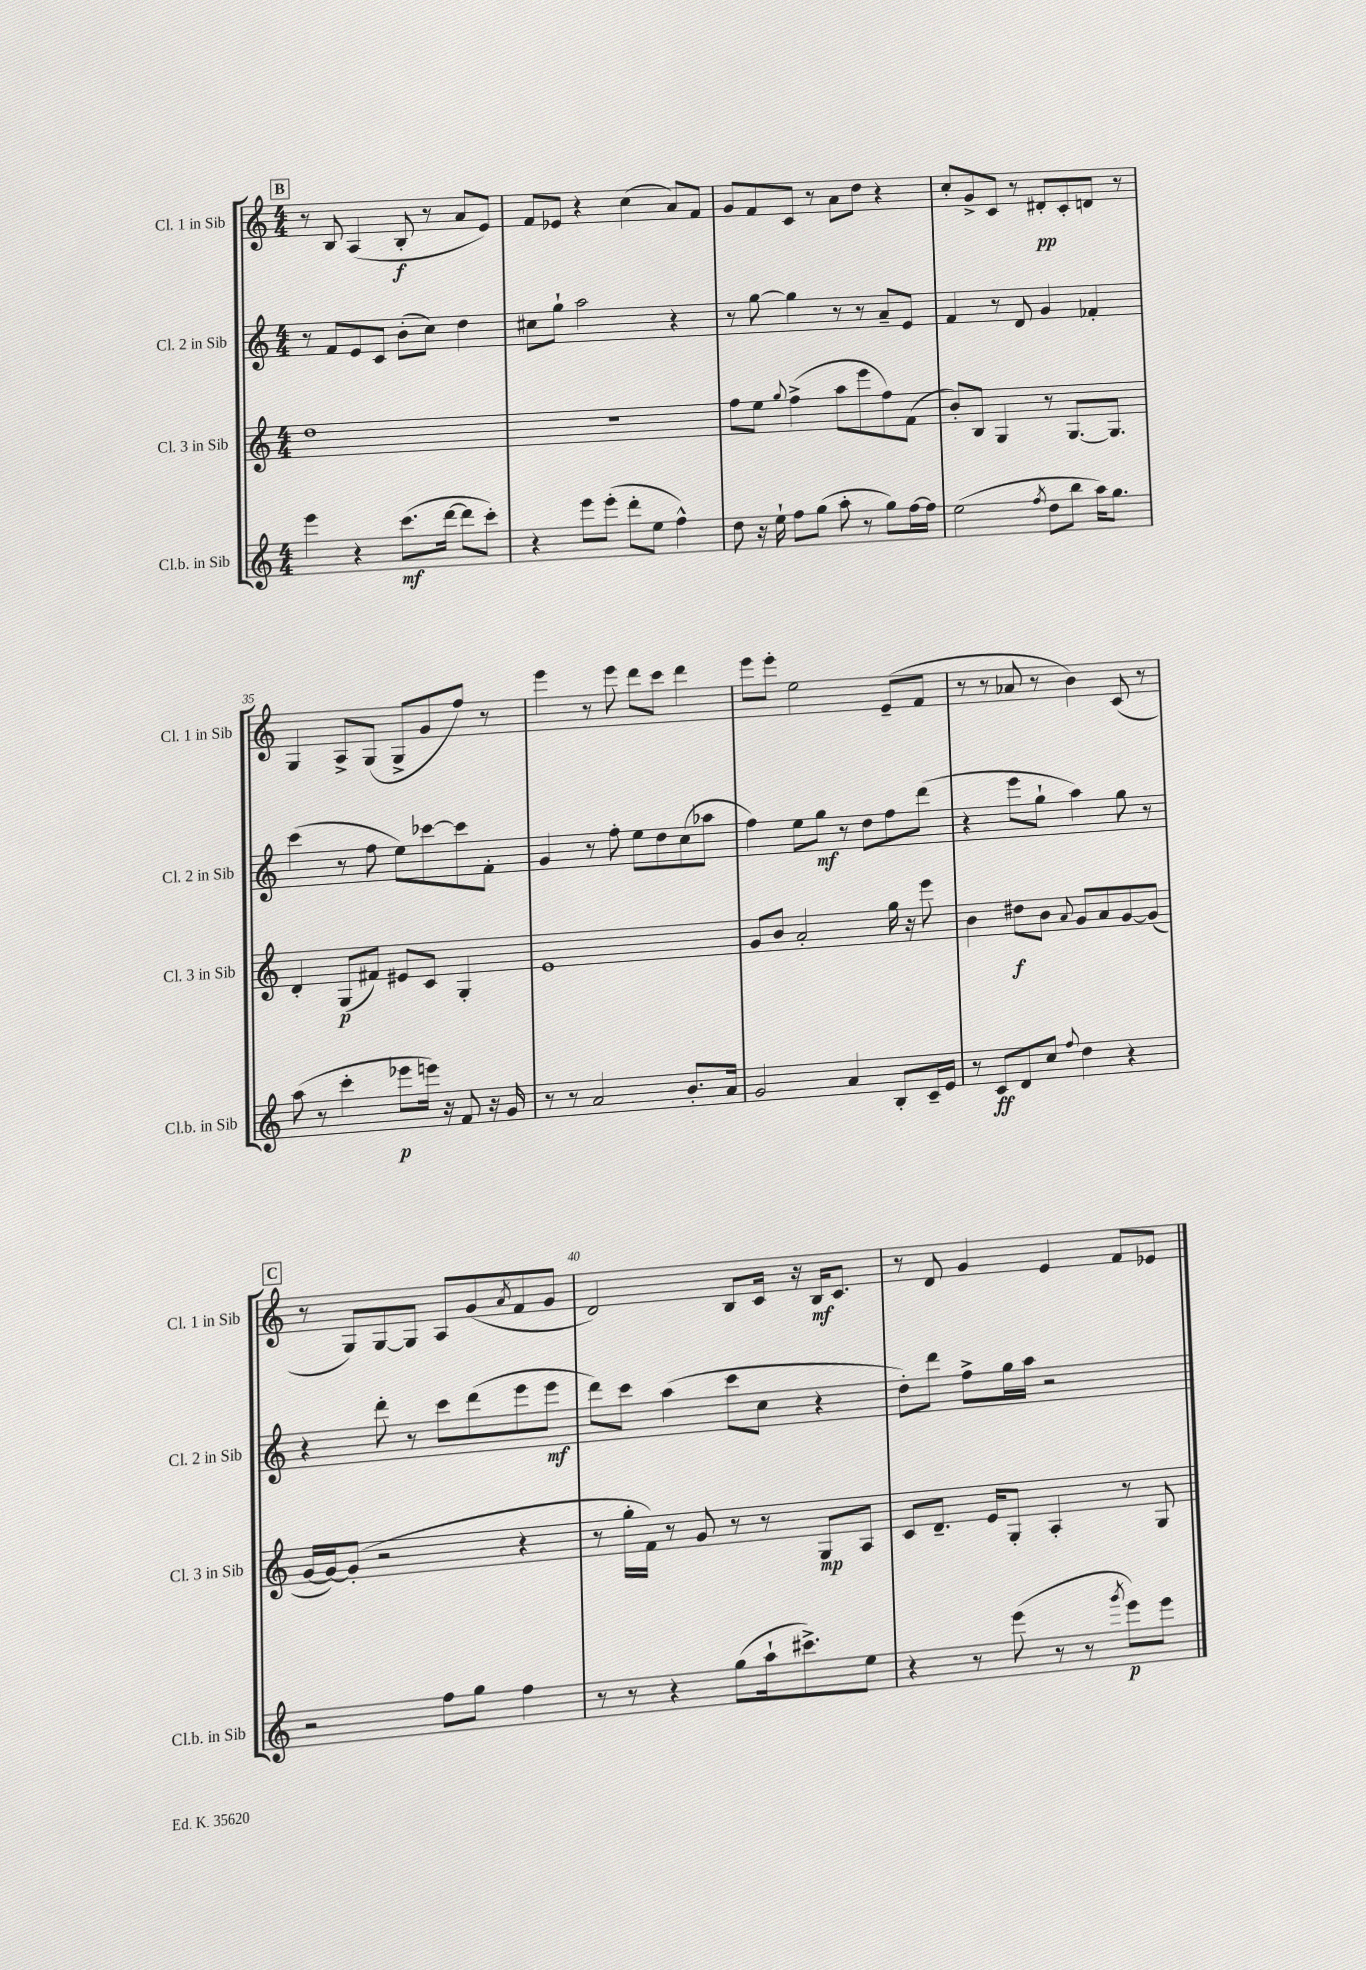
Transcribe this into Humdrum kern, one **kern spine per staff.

**kern	**dynam	**kern	**dynam	**kern	**dynam	**kern	**dynam
*part4	*part4	*part3	*part3	*part2	*part2	*part1	*part1
*staff4	*staff4	*staff3	*staff3	*staff2	*staff2	*staff1	*staff1
*I"Cl.b. in Sib	*	*I"Cl. 3 in Sib	*	*I"Cl. 2 in Sib	*	*I"Cl. 1 in Sib	*
*I'Cl.b. in Sib	*	*I'Cl. 3 in Sib	*	*I'Cl. 2 in Sib	*	*I'Cl. 1 in Sib	*
*clefG2	*	*clefG2	*	*clefG2	*	*clefG2	*
*k[]	*	*k[]	*	*k[]	*	*k[]	*
*M4/4	*	*M4/4	*	*M4/4	*	*M4/4	*
!!LO:REH:place=s1:t=B
=31	=31	=31	=31	=31	=31	=31	=31
4eee\	.	1dd	.	8r	.	8r	.
.	.	.	.	8f/L	.	8B/	.
4r	.	.	.	8e/	.	(4A/	.
.	.	.	.	8c/J	.	.	.
(8.ccc\L	mf	.	.	(8b'\L	.	8B'/	f
.	.	.	.	8cc\J)	.	8r	.
[16ddd\Jk	.	.	.	.	.	.	.
8ddd\L]	.	.	.	4dd\	.	8a/L	.
8ccc'\J)	.	.	.	.	.	8e/J)	.
=32	=32	=32	=32	=32	=32	=32	=32
4r	.	1r	.	8cc#X\L	.	8f/L	.
.	.	.	.	8gg`\J	.	8e-X/J	.
8eee\L	.	.	.	2aa\	.	4r	.
(8eee'\J	.	.	.	.	.	.	.
8ddd'\L	.	.	.	.	.	(4cc\	.
8ee\J	.	.	.	.	.	.	.
4ff^^\)	.	.	.	4r	.	8a/L)	.
.	.	.	.	.	.	8f/J	.
=33	=33	=33	=33	=33	=33	=33	=33
8dd\	.	8ff\L	.	8r	.	8g/L	.
16r	.	8ee\J	.	[8gg\	.	8f/	.
16ee`\	.	.	.	.	.	.	.
.	.	8qqgg/	.	.	.	.	.
8ff\L	.	(4ff^\	.	4gg\]	.	8c/J	.
(8gg\J	.	.	.	.	.	8r	.
8aa'\	.	8aa\L	.	8r	.	8a\L	.
8r	.	8eee\	.	8r	.	8dd\J	.
8gg\L)	.	8ff\)	.	8a~/L	.	4r	.
[16ff\L	.	(8f\J	.	8e/J	.	.	.
16ff\JJ]	.	.	.	.	.	.	.
=34	=34	=34	=34	=34	=34	=34	=34
(2ee\	.	8b'/L)	.	4f/	.	8cc'/L	.
.	.	8B/J	.	.	.	8g^/	.
.	.	4G/	.	8r	.	8c/J	.
.	.	.	.	8d/	.	8r	.
8qff/	.	.	.	.	.	.	.
8dd\L	.	8r	.	4g/	.	8d#X'/L	pp
8bb\J	.	[8.G/L	.	.	.	8c'/	.
16aa\KL)	.	.	.	4f-X'/	.	8dn/J	.
8.gg\J	.	8.G/J]	.	.	.	.	.
.	.	.	.	.	.	8r	.
!!LO:LB:g=z
=35	=35	=35	=35	=35	=35	=35	=35
(8aa\	.	4d'/	.	(4ccc\	.	4G/	.
8r	.	.	.	.	.	.	.
4ccc'\	.	(8G/L	p	8r	.	8A^/L	.
.	.	8f#X/J)	.	8ff\	.	(8G/J	.
8eee-X\L	p	8e#X/L	.	8ee\L)	.	8G^/L	.
16eeen\Jk)	.	8c/J	.	[8ccc-X\	.	8g/	.
16r	.	.	.	.	.	.	.
8f/	.	4G'/	.	8ccc-\]	.	8ff/J)	.
16r	.	.	.	8f'\J	.	8r	.
16g/	.	.	.	.	.	.	.
=36	=36	=36	=36	=36	=36	=36	=36
8r	.	1e	.	4g/	.	4eee\	.
8r	.	.	.	.	.	.	.
2a/	.	.	.	8r	.	8r	.
.	.	.	.	8ff'\	.	8eee\	.
.	.	.	.	8ee\L	.	8ddd\L	.
.	.	.	.	8dd\	.	8ccc\J	.
8.b'/L	.	.	.	(8cc\	.	4ddd\	.
.	.	.	.	8aa-X\J	.	.	.
16a/Jk	.	.	.	.	.	.	.
=37	=37	=37	=37	=37	=37	=37	=37
2g/	.	8g/L	.	4ff\)	.	8eee\L	.
.	.	8b/J	.	.	.	8eee'\J	.
.	.	2a'/	.	8ee\L	.	2ee\	.
.	.	.	.	8gg\J	mf	.	.
4a/	.	.	.	8r	.	.	.
.	.	.	.	8dd\L	.	.	.
8B'/L	.	16gg\	.	8ff\	.	(8e~/L	.
.	.	16r	.	.	.	.	.
16c~/L	.	8eee\	.	(8ddd\J	.	8f/J	.
16e/JJ	.	.	.	.	.	.	.
=38	=38	=38	=38	=38	=38	=38	=38
8r	.	4b\	.	4r	.	8r	.
8c/L	ff	.	.	.	.	8r	.
8d/	.	8dd#X\L	f	8eee\L	.	8a-X/	.
8cc/J	.	8b\J	.	8gg`\J	.	8r	.
8qqff/	.	8qqa/	.	.	.	.	.
4dd\	.	8g/L	.	4aa\)	.	4b\)	.
.	.	8a/	.	.	.	.	.
4r	.	[8g/	.	8gg\	.	(8c/	.
.	.	(8g/J]	.	8r	.	8r	.
!!LO:LB:g=z
!!LO:REH:place=s1:t=C
=39	=39	=39	=39	=39	=39	=39	=39
2r	.	[16g/LL	.	4r	.	8r	.
.	.	16g/J_)	.	.	.	.	.
.	.	(8g'/J]	.	.	.	8G/L)	.
.	.	2r	.	8ddd'\	.	[8G/	.
.	.	.	.	8r	.	8G/J]	.
8ff\L	.	.	.	8ccc\L	.	8A/L	.
8gg\J	.	.	.	(8ddd\	.	(8g/	.
.	.	.	.	.	.	8qa/	.
4ff\	.	4r	.	8eee\	.	8f/	.
.	.	.	.	8eee\J	mf	8g/J	.
=40	=40	=40	=40	=40	=40	=40	=40
8r	.	8r	.	8ddd\L)	.	2d/)	.
8r	.	16gg'\LL	.	8ccc\J	.	.	.
.	.	16f\JJ)	.	.	.	.	.
4r	.	8r	.	(4aa\	.	.	.
.	.	8g/	.	.	.	.	.
(8gg\L	.	8r	.	8ccc\L	.	8B/L	.
16aa`\k	.	8r	.	8cc\J	.	16c/Jk	.
8.ccc#X^\)	.	.	.	.	.	16r	.
.	.	8G/L	mp	4r	.	16B/KL	mf
.	.	.	.	.	.	8.c/J	.
8ee\J	.	8A/J	.	.	.	.	.
=41	=41	=41	=41	=41	=41	=41	=41
4r	.	8c/L	.	8dd'\L)	.	8r	.
.	.	8.d~/J	.	8ddd\J	.	8d/	.
8r	.	.	.	8ff^\L	.	4g/	.
.	.	16e/KL	.	.	.	.	.
(8eee\	.	8G'/J	.	16gg\L	.	.	.
.	.	.	.	16aa\JJ	.	.	.
8r	.	4A'/	.	2r	.	4e/	.
8r	.	.	.	.	.	.	.
8qggg/	.	.	.	.	.	.	.
8eee\L)	p	8r	.	.	.	8f/L	.
8eee\J	.	8G/	.	.	.	8e-X/J	.
==	==	==	==	==	==	==	==
*-	*-	*-	*-	*-	*-	*-	*-
